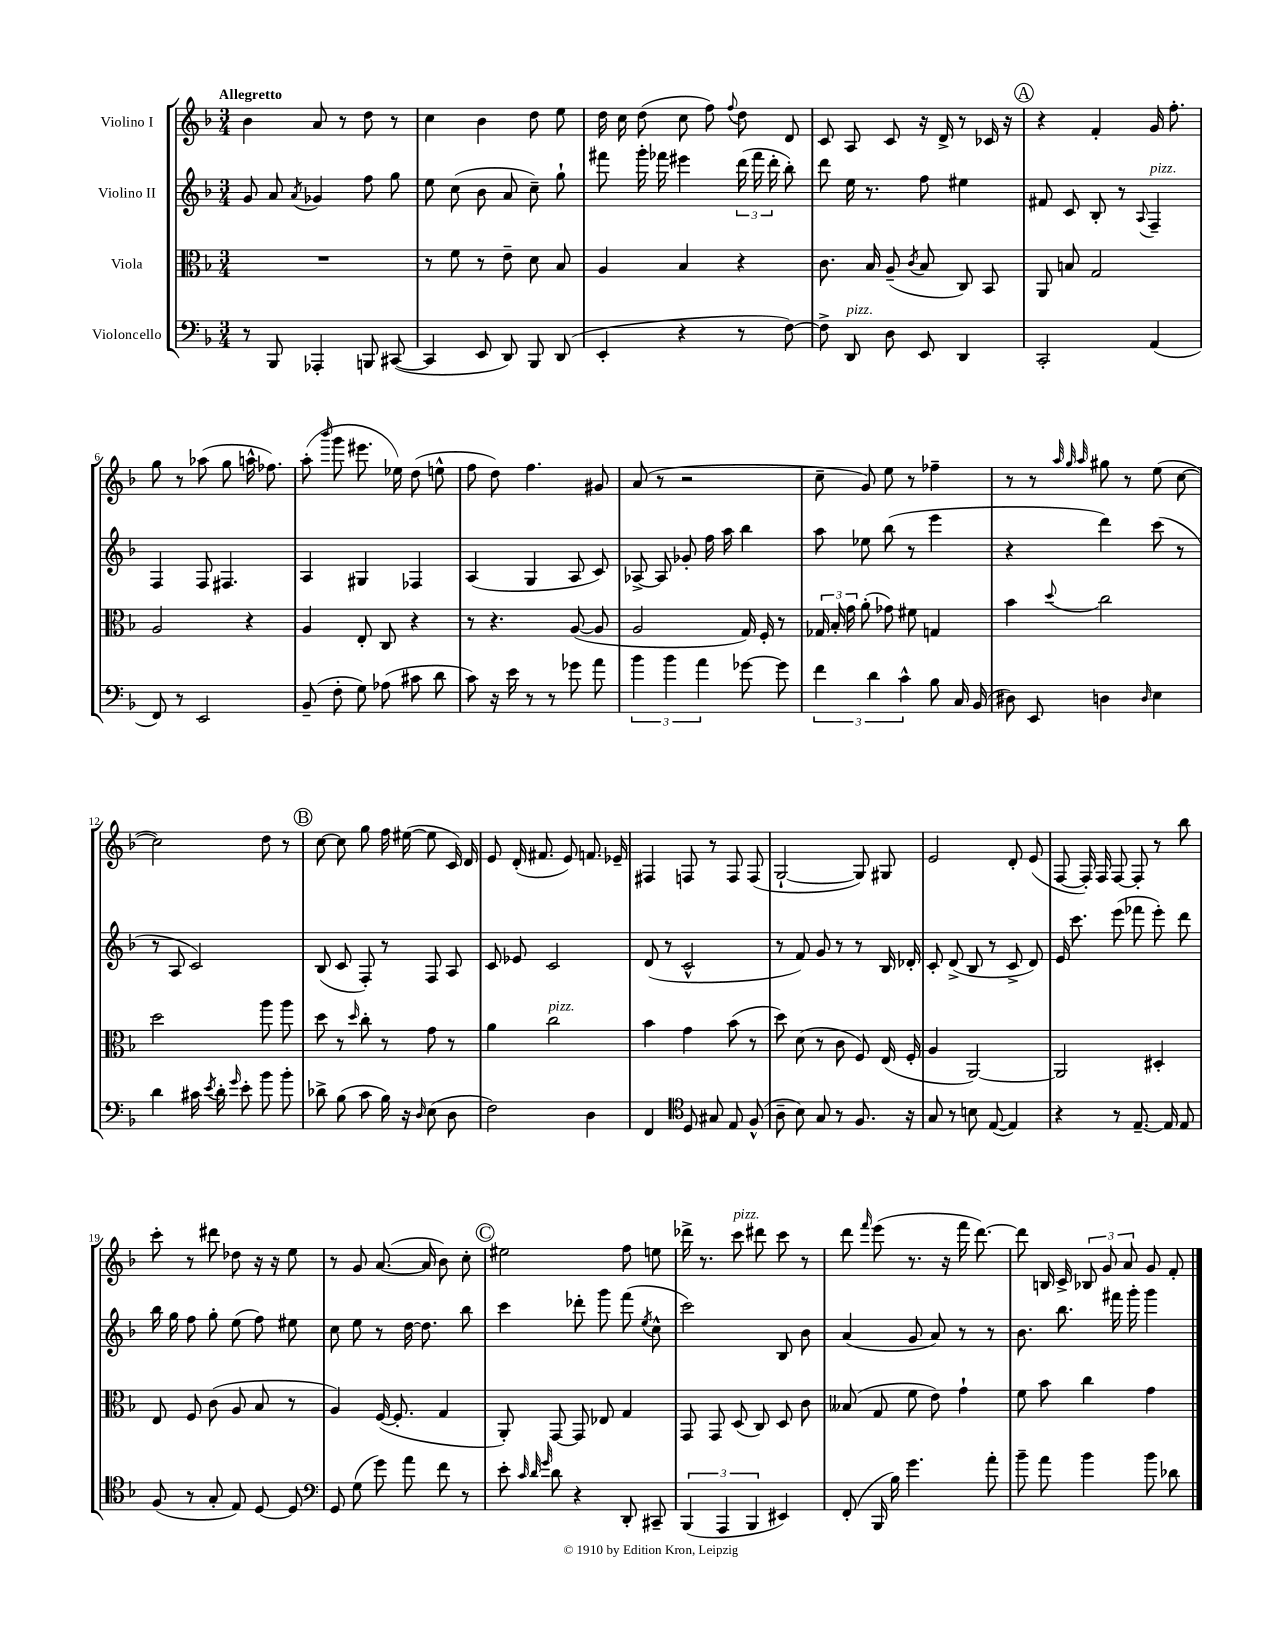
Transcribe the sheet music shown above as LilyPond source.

<<
\new StaffGroup <<
\new Staff = "s0" \with { instrumentName = "Violino I" } {
    \clef treble \key f \major \numericTimeSignature \time 3/4 \tempo "Allegretto"
    \autoBeamOff bes'4 a'8 r8 d''8 r8 |
    c''4 bes'4 d''8 e''8 |
    d''16 c''16 d''8( c''8 f''8) \appoggiatura { f''8 } d''8 d'8 |
    c'8 a8 c'8 r16 d'16-> r8 ces'16 r16 |
    \mark \markup { \circle "A" } r4 f'4-. g'16 f''8.-. |
    g''8 r8 aes''8( g''8 a''16-^ fes''8.) |
    a''8-.( \grace { bes'''16 } g'''8 eis'''8. ees''16) d''8( e''8-^ |
    f''8 d''8) f''4. gis'8 |
    a'8( r8 r2 |
    c''8-- g'8) e''8 r8 fes''4-- |
    r8 r8 \grace { a''32 g''32 a''32 } gis''8 r8 e''8( c''8~ |
    c''2) d''8 r8 |
    \mark \markup { \circle "B" } c''8~ c''8 g''8 f''16 eis''16~( eis''8 c'16) d'16 |
    e'8 d'16-.( fis'8. e'8) f'8. ees'16-- |
    fis4 f8 r8 f8 f8( |
    g2~-! g8) gis8 |
    e'2 d'8-. e'8( |
    f8~ f16-.) f16 f8~ f8-. r8 bes''8 |
    c'''8-. r8 dis'''8 des''8 r16 r16 e''8 |
    r8 g'8 a'8.~( a'16 bes'8) c''8-. |
    \mark \markup { \circle "C" } eis''2 f''8 e''8 |
    des'''16-> r8. c'''8^\markup { \italic "pizz." } dis'''8 c'''8 r8 |
    d'''8 \grace { f'''16 } e'''8( r8. r16 f'''16 d'''8.~) |
    d'''8 b16 c'16-> \tuplet 3/2 { bes8 g'8 a'8 } g'8 f'8-. \bar "|." |
}
\new Staff = "s1" \with { instrumentName = "Violino II" } {
    \clef treble \key f \major \numericTimeSignature \time 3/4
    \autoBeamOff g'8 a'8 \acciaccatura { a'8 } ges'4 f''8 g''8 |
    e''8 c''8( bes'8 a'8 c''8--) g''8-! |
    fis'''8 g'''16-. fes'''16 eis'''4 \tuplet 3/2 { d'''16( fes'''16 d'''16-. } bes''8-.) |
    d'''8 e''16 r8. f''8 eis''4 |
    \mark \markup { \circle "A" } fis'8 c'8 bes8-. r8 \appoggiatura { a8 } f4--^\markup { \italic "pizz." } |
    f4 f8 fis4. |
    a4 gis4 fes4 |
    a4( g4 a8 c'8) |
    aes8~-> aes8 ges'8-. f''16 a''16 bes''4 |
    a''8 ees''8 bes''8( r8 e'''4 |
    r4 d'''4) c'''8( r8 |
    r8 a8 c'2) |
    \mark \markup { \circle "B" } bes8( c'8 f8-.) r8 f8 a8 |
    c'8 ees'8 c'2 |
    d'8( r8 c'2-^ |
    r8 f'8) g'8 r8 r8 bes16 des'16-. |
    c'8-. d'8->( bes8 r8 c'8-> d'8) |
    e'16 c'''8. e'''8( fes'''8 e'''8-.) d'''8 |
    bes''16 g''16 f''8 g''8-. e''8( f''8) eis''8 |
    c''8 e''8 r8 d''16~ d''8. bes''8 |
    \mark \markup { \circle "C" } c'''4 des'''8-. g'''8 f'''8( \acciaccatura { e''8 } c''8-^ |
    c'''2) bes8 bes'8 |
    a'4( g'8 a'8) r8 r8 |
    bes'8. bes''8. fis'''16 g'''16-. g'''4 \bar "|." |
}
\new Staff = "s2" \with { instrumentName = "Viola" } {
    \clef alto \key f \major \numericTimeSignature \time 3/4
    \autoBeamOff R2. |
    r8 f'8 r8 e'8-- d'8 bes8 |
    a4 bes4 r4 |
    c'8. bes16 a8--( \acciaccatura { c'8 } bes8 c8) bes,8 |
    \mark \markup { \circle "A" } a,8 b8 g2 |
    a2 r4 |
    a4 e8-. c8 r4 |
    r8 r4. a8~( a8 |
    a2 g16) f16-. r8 |
    \tuplet 3/2 { ges16 bes16-. g'16 } a'8-.( ges'8) fis'8 g4 |
    bes'4 \appoggiatura { d''8 } c''2 |
    d''2 a''8 a''8 |
    \mark \markup { \circle "B" } d''8 r8 \grace { d''16 } c''8-. r8 g'8 r8 |
    a'4 c''2^\markup { \italic "pizz." } |
    bes'4 g'4 bes'8( r8 |
    d''8) d'8( r8 c'8 f8) e16( f16-. |
    a4 a,2~) |
    a,2 dis4-. |
    e8 f8 c'8( a8 bes8 r8 |
    a4) f16~( f8.-. g4 |
    \mark \markup { \circle "C" } a,8-.) g,8~ g,8 ees8 g4 |
    g,8 g,8 d8( c8) d8 c'8 |
    beses8( g8 f'8 e'8) g'4-! |
    f'8 bes'8 c''4 g'4 \bar "|." |
}
\new Staff = "s3" \with { instrumentName = "Violoncello" } {
    \clef bass \key f \major \numericTimeSignature \time 3/4
    \autoBeamOff r8 bes,,8 aes,,4-. b,,8 cis,8~( |
    cis,4 e,8 d,8) bes,,8 d,8( |
    e,4-. r4 r8 f8~) |
    f8-> d,8^\markup { \italic "pizz." } d8 e,8 d,4 |
    \mark \markup { \circle "A" } c,2-. a,4( |
    f,8) r8 e,2 |
    bes,8--( f8-. g8) aes8( cis'8 d'8 |
    c'8) r16 e'16 r8 r8 ges'8 a'8 |
    \tuplet 3/2 { bes'4 bes'4 a'4 } ges'8~ ges'8 |
    \tuplet 3/2 { f'4 d'4 c'4-^ } bes8 c16 bes,16( |
    dis8) e,8 d4 \grace { d16 } e4 |
    d'4 cis'16 \acciaccatura { e'8 } d'16-. \grace { g'16 } e'8-. bes'8 bes'8-. |
    \mark \markup { \circle "B" } des'8-> bes8( c'8 bes16) r16 \grace { d16 } e8( d8 |
    f2) d4 |
    f,4 \clef tenor d8 gis8 e8 f8-^( |
    a8-- bes8) g8 r8 f8. r16 |
    g8 r8 b8 e8~( e4) |
    r4 r8 e8.~-- e16 e8 |
    f8( r8 g8-. e8) d8~ d8 |
    \clef bass g,8 g8( g'8) a'8 f'8 r8 |
    \mark \markup { \circle "C" } e'8-. \grace { c'32 d'32 g'32 } d'8 r4 d,8-. cis,8-- |
    \tuplet 3/2 { bes,,4( a,,4 bes,,4 } eis,4) |
    f,8-.( bes,,16 bes16) g'4. a'8-. |
    bes'8-- a'8 bes'4 bes'8 des'8 \bar "|." |
}
>>
>>
